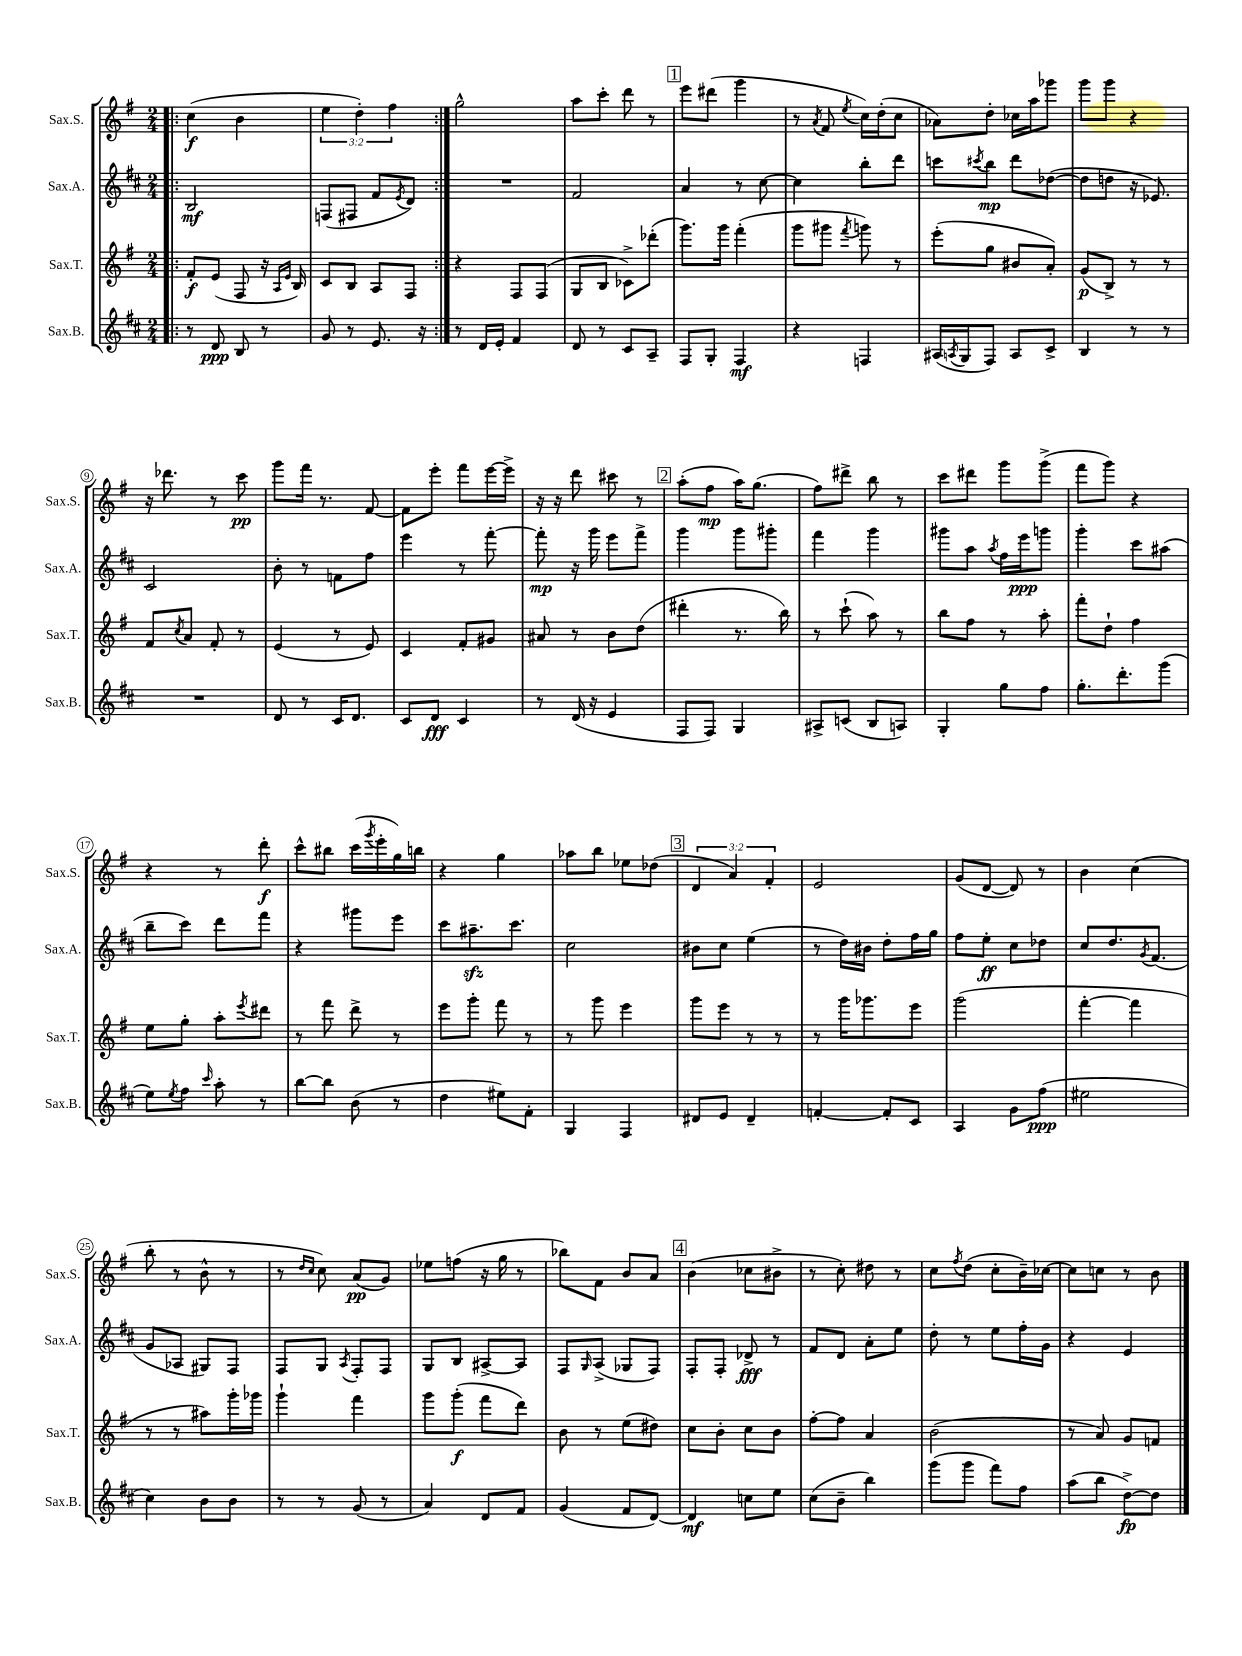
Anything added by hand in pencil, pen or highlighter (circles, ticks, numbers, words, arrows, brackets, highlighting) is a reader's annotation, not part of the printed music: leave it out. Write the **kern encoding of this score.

**kern	**dynam	**kern	**dynam	**kern	**dynam	**kern	**dynam
*part4	*part4	*part3	*part3	*part2	*part2	*part1	*part1
*staff4	*staff4	*staff3	*staff3	*staff2	*staff2	*staff1	*staff1
*I"Sax.B.	*	*I"Sax.T.	*	*I"Sax.A.	*	*I"Sax.S.	*
*I'Sax.B.	*	*I'Sax.T.	*	*I'Sax.A.	*	*I'Sax.S.	*
*clefG2	*	*clefG2	*	*clefG2	*	*clefG2	*
*k[f#c#]	*	*k[f#]	*	*k[f#c#]	*	*k[f#]	*
*M2/4	*	*M2/4	*	*M2/4	*	*M2/4	*
=1!|:	=1!|:	=1!|:	=1!|:	=1!|:	=1!|:	=1!|:	=1!|:
8r	.	8f#'/L	f	2B/	mf	(4cc\	f
8d/	ppp	(8e/J	.	.	.	.	.
8B/	.	8F#/	.	.	.	4b\	.
8r	.	16r	.	.	.	.	.
.	.	16qqA/LL	.	.	.	.	.
.	.	16qqe/JJ	.	.	.	.	.
.	.	16B/)	.	.	.	.	.
=2	=2	=2	=2	=2	=2	=2	=2
8g/	.	8c/L	.	(8Fn/L	.	6ee\	.
8r	.	8B/J	.	8F#X/J	.	.	.
.	.	.	.	.	.	6dd'\)	.
8.e/	.	8A/L	.	8f#/L	.	.	.
.	.	.	.	.	.	6ff#\	.
.	.	.	.	8qe/	.	.	.
.	.	8F#/J	.	8d/J)	.	.	.
16r	.	.	.	.	.	.	.
=3:|!	=3:|!	=3:|!	=3:|!	=3:|!	=3:|!	=3:|!	=3:|!
8r	.	4r	.	2r	.	2gg^^\	.
16d/LL	.	.	.	.	.	.	.
16e'/JJ	.	.	.	.	.	.	.
4f#/	.	8F#/L	.	.	.	.	.
.	.	(8F#/J	.	.	.	.	.
=4	=4	=4	=4	=4	=4	=4	=4
8d/	.	8G/L	.	2f#/	.	8aa\L	.
8r	.	8B/J	.	.	.	8ccc'\J	.
8c#/L	.	8c-X^\L)	.	.	.	8ddd\	.
8A~/J	.	(8ddd-X'\J	.	.	.	8r	.
!!LO:REH:place=s1:t=1
=5	=5	=5	=5	=5	=5	=5	=5
8F#/L	.	8.ggg\L)	.	4a/	.	8eee\L	.
8G'/J	.	.	.	.	.	(8ddd#X\J	.
.	.	16ggg\Jk	.	.	.	.	.
4F#/	mf	(4fff#'\	.	8r	.	4ggg\	.
.	.	.	.	[8cc#\	.	.	.
=6	=6	=6	=6	=6	=6	=6	=6
4r	.	8ggg\L	.	4cc#\]	.	8r	.
.	.	.	.	.	.	8qa/	.
.	.	8ggg#X\J	.	.	.	8f#/	.
.	.	8qfff#/	.	.	.	8qee/	.
4Fn/	.	8gggn\)	.	8bb'\L	.	16cc\LL)	.
.	.	.	.	.	.	(16dd'\J	.
.	.	8r	.	8ddd\J	.	8cc\J	.
=7	=7	=7	=7	=7	=7	=7	=7
(16A#X/LL	.	(8eee'\L	.	8cccn\L	.	8a-X\L)	.
8qAn/	.	.	.	.	.	.	.
16G/J	.	.	.	.	.	.	.
.	.	.	.	8qccc#X/	.	.	.
8F#/J)	.	8gg\J	.	8bb\J	mp	8dd'\J	.
8A/L	.	8b#X/L	.	8ddd\L	.	16cc-X\LL	.
.	.	.	.	.	.	16aa\J	.
8c#^/J	.	8a'/J)	.	([8dd-X\J	.	8ggg-X\J	.
=8	=8	=8	=8	=8	=8	=8	=8
4B/	.	(8g/L	p	8dd-\L]	.	8ggg\L	.
.	.	8B^/J)	.	8ddn\J	.	8ggg\J	.
8r	.	8r	.	16r	.	4r	.
.	.	.	.	8.e-X/)	.	.	.
8r	.	8r	.	.	.	.	.
!!LO:LB:g=z
=9	=9	=9	=9	=9	=9	=9	=9
2r	.	8f#/L	.	2c#/	.	16r	.
.	.	.	.	.	.	8.ddd-X\	.
.	.	8qcc/	.	.	.	.	.
.	.	8a/J	.	.	.	.	.
.	.	8f#'/	.	.	.	8r	.
.	.	8r	.	.	.	8ccc\	pp
=10	=10	=10	=10	=10	=10	=10	=10
8d/	.	(4e/	.	8b'\	.	8ggg\L	.
8r	.	.	.	8r	.	16fff#\Jk	.
.	.	.	.	.	.	8.r	.
16c#/KL	.	8r	.	8fn\L	.	.	.
8.d/J	.	.	.	.	.	.	.
.	.	8e/)	.	8ff#\J	.	[8f#/	.
=11	=11	=11	=11	=11	=11	=11	=11
8c#/L	.	4c/	.	4eee\	.	8f#\L]	.
8d/J	fff	.	.	.	.	8eee'\J	.
4c#/	.	8f#'/L	.	8r	.	8fff#\L	.
.	.	8g#X/J	.	[8fff#'\	.	[16eee\L	.
.	.	.	.	.	.	16eee^\JJ]	.
=12	=12	=12	=12	=12	=12	=12	=12
8r	.	8a#X/	.	8fff#'\]	mp	16r	.
.	.	.	.	.	.	16r	.
(16d/	.	8r	.	16r	.	8ddd\	.
16r	.	.	.	16ggg\	.	.	.
4e/	.	8b\L	.	8eee\L	.	8ccc#X\	.
.	.	(8dd\J	.	8fff#^\J	.	8r	.
!!LO:REH:place=s1:t=2
=13	=13	=13	=13	=13	=13	=13	=13
8F#/L	.	4ddd#X'\	.	4ggg\	.	(8aa'\L	.
8F#/J)	.	.	.	.	.	8ff#\J	mp
4G/	.	8.r	.	8ggg\L	.	16aa\KL)	.
.	.	.	.	.	.	(8.gg\J	.
.	.	.	.	8ggg#X'\J	.	.	.
.	.	16bb\)	.	.	.	.	.
=14	=14	=14	=14	=14	=14	=14	=14
8A#X^/L	.	8r	.	4fff#\	.	8ff#\L)	.
(8cn/J	.	(8ccc`\	.	.	.	8ddd#X^\J	.
8B/L	.	8aa\)	.	4ggg\	.	8bb\	.
8An/J)	.	8r	.	.	.	8r	.
=15	=15	=15	=15	=15	=15	=15	=15
4G'/	.	8bb\L	.	8ggg#X\L	.	8ccc\L	.
.	.	8ff#\J	.	8aa\J	.	8ddd#X\J	.
.	.	.	.	8qaa/	.	.	.
8gg\L	.	8r	.	16ff#\LL	.	8ggg\L	.
.	.	.	.	16eee\J	ppp	.	.
8ff#\J	.	8aa'\	.	8gggn\J	.	(8ggg^\J	.
=16	=16	=16	=16	=16	=16	=16	=16
8.gg'\L	.	8fff#'\L	.	4ggg'\	.	8fff#\L	.
.	.	8dd`\J	.	.	.	8ggg\J)	.
8.ddd'\	.	.	.	.	.	.	.
.	.	4ff#\	.	8ccc#\L	.	4r	.
(8ggg\J	.	.	.	(8aa#X\J	.	.	.
!!LO:LB:g=z
=17	=17	=17	=17	=17	=17	=17	=17
8ee\L)	.	8ee\L	.	8bb~\L	.	4r	.
8qee/	.	.	.	.	.	.	.
8ff#\J	.	8gg'\J	.	8ccc#\J)	.	.	.
16qqccc#/	.	.	.	.	.	.	.
8aa'\	.	8aa'\L	.	8ddd\L	.	8r	.
.	.	8qeee/	.	.	.	.	.
8r	.	8ddd#X\J	.	8fff#\J	.	8ddd'\	f
=18	=18	=18	=18	=18	=18	=18	=18
[8bb\L	.	8r	.	4r	.	8ccc^^\L	.
8bb\J]	.	8fff#\	.	.	.	8bb#X\J	.
(8b\	.	8ddd^\	.	8ggg#X\L	.	(16ccc\LL	.
.	.	.	.	.	.	8qggg/	.
.	.	.	.	.	.	16eee'\	.
8r	.	8r	.	8eee\J	.	16gg\)	.
.	.	.	.	.	.	16bbn\JJ	.
=19	=19	=19	=19	=19	=19	=19	=19
4dd\	.	8eee\L	.	8ccc#\L	.	4r	.
.	.	8ggg'\J	.	8.aa#Xzz~\	.	.	.
8ee#X\L)	.	8fff#\	.	.	.	4gg\	.
.	.	.	.	8.ccc#\J	.	.	.
8f#'\J	.	8r	.	.	.	.	.
=20	=20	=20	=20	=20	=20	=20	=20
4G/	.	8r	.	2cc#\	.	8aa-X\L	.
.	.	8ggg\	.	.	.	8bb\J	.
4F#/	.	4eee\	.	.	.	8ee-X\L	.
.	.	.	.	.	.	(8dd-X\J	.
!!LO:REH:place=s1:t=3
=21	=21	=21	=21	=21	=21	=21	=21
8d#X/L	.	8ggg\L	.	8b#X\L	.	6d/	.
8e/J	.	8eee\J	.	8cc#\J	.	.	.
.	.	.	.	.	.	6a/)	.
4d#~/	.	8r	.	(4ee\	.	.	.
.	.	.	.	.	.	6f#'/	.
.	.	8r	.	.	.	.	.
=22	=22	=22	=22	=22	=22	=22	=22
[4fn'/	.	8r	.	8r	.	2e/	.
.	.	16ggg\KL	.	16dd\LL)	.	.	.
.	.	8.ggg-X\	.	16b#X\JJ	.	.	.
8f'/L]	.	.	.	8dd'\L	.	.	.
8c#/J	.	8eee\J	.	16ff#\L	.	.	.
.	.	.	.	16gg\JJ	.	.	.
=23	=23	=23	=23	=23	=23	=23	=23
4A/	.	(2ggg\	.	8ff#\L	.	(8g/L	.
.	.	.	.	8ee'\J	ff	[8d/J	.
8g\L	.	.	.	8cc#\L	.	8d/])	.
(8ff#\J	ppp	.	.	8dd-X\J	.	8r	.
=24	=24	=24	=24	=24	=24	=24	=24
2ee#X\	.	[4fff#'\	.	8cc#/L	.	4b\	.
.	.	.	.	8.dd/	.	.	.
.	.	4fff#\]	.	.	.	(4cc\	.
.	.	.	.	8qg/	.	.	.
.	.	.	.	(8.f#/J	.	.	.
!!LO:LB:g=z
=25	=25	=25	=25	=25	=25	=25	=25
4cc#\)	.	8r	.	8g/L	.	8bb'\	.
.	.	8r	.	8A-X/J	.	8r	.
8b\L	.	8aa#X\L)	.	8G#X/L)	.	8b^^\	.
8b\J	.	16ggg'\L	.	8F#/J	.	8r	.
.	.	16ggg-X\JJ	.	.	.	.	.
=26	=26	=26	=26	=26	=26	=26	=26
8r	.	4ggg`\	.	8F#/L	.	8r	.
.	.	.	.	.	.	16qqdd/LL	.
.	.	.	.	.	.	16qqcc/JJ	.
8r	.	.	.	8G/J	.	8cc\)	.
.	.	.	.	8qA/	.	.	.
(8g/	.	4fff#\	.	8F#'/L	.	(8a/L	pp
8r	.	.	.	8F#/J	.	8g/J)	.
=27	=27	=27	=27	=27	=27	=27	=27
4a/)	.	8ggg\L	.	8G/L	.	8ee-X\L	.
.	.	(8ggg'\J	f	8B/J	.	(8ffn\J	.
8d/L	.	8fff#\L	.	[8A#X^/L	.	16r	.
.	.	.	.	.	.	16gg\	.
8f#/J	.	8ddd\J)	.	8A#/J]	.	8r	.
=28	=28	=28	=28	=28	=28	=28	=28
(4g/	.	8b\	.	8F#/L	.	8bb-X\L)	.
.	.	.	.	16qqG/	.	.	.
.	.	8r	.	(8A^/J	.	8f#\J	.
8f#/L	.	(8ee\L	.	8G-X/L	.	8b/L	.
[8d/J)	.	8dd#X\J)	.	8F#/J)	.	8a/J	.
!!LO:REH:place=s1:t=4
=29	=29	=29	=29	=29	=29	=29	=29
4d/]	mf	8cc\L	.	8F#'/L	.	(4b\	.
.	.	8b'\J	.	8F#'/J	.	.	.
8ccn\L	.	8cc\L	.	8d-X^/	fff	8cc-X\L	.
8ee\J	.	8b\J	.	8r	.	8b#X^\J	.
=30	=30	=30	=30	=30	=30	=30	=30
(8cc#\L	.	[8ff#'\L	.	8f#/L	.	8r	.
8b~\J	.	8ff#\J]	.	8d/J	.	8cc'\)	.
4bb\)	.	4a/	.	8a'\L	.	8dd#X\	.
.	.	.	.	8ee\J	.	8r	.
=31	=31	=31	=31	=31	=31	=31	=31
(8ggg\L	.	(2b\	.	8dd'\	.	8cc\L	.
.	.	.	.	.	.	8qff#/	.
8ggg\J	.	.	.	8r	.	(8dd\J	.
8fff#\L)	.	.	.	8ee\L	.	8cc'\L	.
8ff#\J	.	.	.	16ff#'\L	.	16b~\L)	.
.	.	.	.	16g\JJ	.	[16cc-X\JJ	.
=32	=32	=32	=32	=32	=32	=32	=32
(8aa\L	.	8r	.	4r	.	8cc-\L]	.
8bb\J	.	8a/)	.	.	.	8ccn\J	.
[8dd^\L)	fp	8g/L	.	4e/	.	8r	.
8dd\J]	.	8fn/J	.	.	.	8b\	.
==	==	==	==	==	==	==	==
*-	*-	*-	*-	*-	*-	*-	*-
